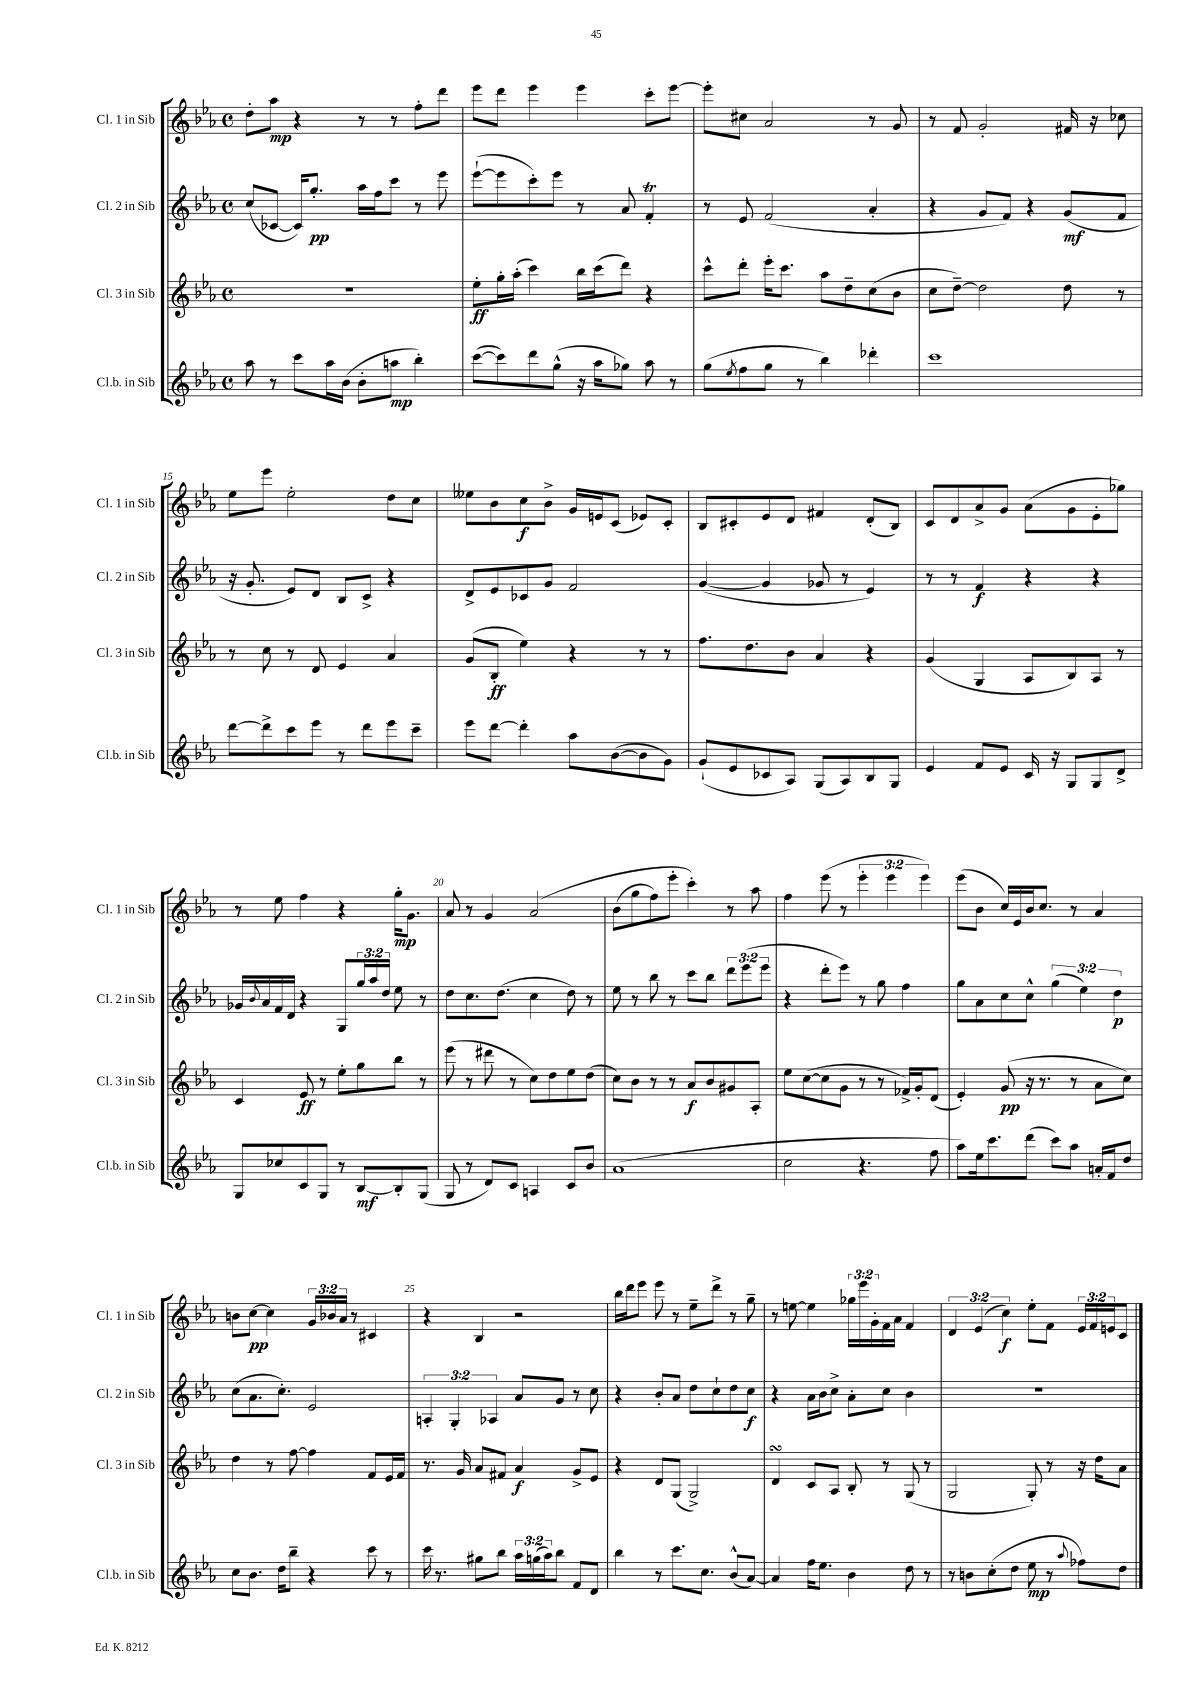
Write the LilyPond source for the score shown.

<<
\new StaffGroup <<
\new Staff = "s0" \with { instrumentName = "Cl. 1 in Sib" shortInstrumentName = "Cl. 1 in Sib" } {
    \clef treble \key ees \major \defaultTimeSignature \time 4/4 \override Staff.TupletNumber.text = #tuplet-number::calc-fraction-text
    d''8-. aes''8\mp r4 r8 r8 f''8-. d'''8 |
    ees'''8 d'''8 ees'''4 ees'''4 c'''8-. ees'''8~ |
    ees'''8-. cis''8 aes'2 r8 g'8 |
    r8 f'8 g'2-. fis'16 r16 ces''8 |
    ees''8 ees'''8 ees''2-. d''8 c''8 |
    eeses''8 bes'8 c''8\f bes'8-> g'16 e'16 c'8( ees'8) c'8-. |
    bes8 cis'8-. ees'8 d'8 fis'4 d'8-.( bes8) |
    c'8 d'8 aes'8-> g'8 aes'8( g'8 ees'8-. ges''8) |
    r8 ees''8 f''4 r4 g''16-.\mp g'8. |
    aes'8 r8 g'4 aes'2\( |
    bes'8( g''8 f''8) ees'''8-. c'''4-.\) r8 aes''8 |
    f''4 ees'''8( r8 \tuplet 3/2 { ees'''4-. ees'''4 ees'''4) } |
    ees'''8( bes'8 c''16) ees'16 bes'16 c''8. r8 aes'4 |
    b'8 c''8~\pp c''4 \tuplet 3/2 { g'16 bes'16 aes'16 } r8 cis'4 |
    r4 bes4 r2 |
    bes''16 d'''16 ees'''8 ees'''8 r8 ees''8-- d'''8-> r8 g''8-- |
    r8 e''8~ e''4 \tuplet 3/2 { ges''16 ees'''16 g'16-. } f'16 aes'16 f'4 |
    \tuplet 3/2 { d'4 ees'4( c''4\f) } ees''8-. f'8 \tuplet 3/2 { ees'16 f'16 e'16 } c'8 \bar "|." |
}
\new Staff = "s1" \with { instrumentName = "Cl. 2 in Sib" shortInstrumentName = "Cl. 2 in Sib" } {
    \clef treble \key ees \major \defaultTimeSignature \time 4/4 \override Staff.TupletNumber.text = #tuplet-number::calc-fraction-text
    c''8( ces'8~ ces'16) g''8.-.\pp aes''16 f''16 c'''8 r8 ees'''8 |
    ees'''8~-!( ees'''8 c'''8-.) ees'''8 r8 aes'8 f'4-.\trill |
    r8 ees'8 f'2( aes'4-. |
    r4 g'8 f'8) r4 g'8\mf( f'8 |
    r16 g'8.-. ees'8) d'8 bes8 c'8-> r4 |
    d'8-> ees'8 ces'8 g'8 f'2 |
    g'4~( g'4 ges'8 r8 ees'4) |
    r8 r8 f'4\f r4 r4 |
    ges'16 \appoggiatura { bes'8 } aes'16 f'16 d'16 r4 g8 \tuplet 3/2 { g''16 aes''16 d''16 } ees''8 r8 |
    d''8 c''8. d''8.( c''4 d''8) r8 |
    ees''8 r8 bes''8 r8 c'''8 bes''8 \tuplet 3/2 { d'''8 ees'''8( ees'''8 } |
    r4 d'''8-. ees'''8) r8 g''8 f''4 |
    g''8 aes'8 c''8 c''8-^ \tuplet 3/2 { g''4( ees''4) d''4\p } |
    c''8( aes'8. c''8.-.) ees'2 |
    \tuplet 3/2 { a4-. g4-. aes4 } aes'8 g'8 r8 c''8 |
    r4 bes'8-. aes'8 d''8 c''8-! d''8 c''8\f |
    r4 aes'16 bes'16 c''8-> aes'8-. c''8 bes'4 |
    R1 \bar "|." |
}
\new Staff = "s2" \with { instrumentName = "Cl. 3 in Sib" shortInstrumentName = "Cl. 3 in Sib" } {
    \clef treble \key ees \major \defaultTimeSignature \time 4/4
    r1 |
    ees''8-.\ff g''16-. aes''16-.( c'''4) bes''16 c'''16( d'''8) r4 |
    c'''8-^ d'''8-. ees'''16-. c'''8. aes''8 d''8-- c''8( bes'8 |
    c''8 d''8~--) d''2 d''8 r8 |
    r8 c''8 r8 d'8 ees'4 aes'4 |
    g'8( bes8-.\ff ees''4) r4 r8 r8 |
    f''8. d''8. bes'8 aes'4 r4 |
    g'4( g4 aes8 bes8) aes8 r8 |
    c'4 ees'8\ff r8 ees''8-. g''8 bes''8 r8 |
    ees'''8( r8 dis'''8 r8 c''8) d''8 ees''8 d''8( |
    c''8) bes'8 r8 r8 aes'8\f bes'8 gis'8 aes8-. |
    ees''8 c''8~( c''8 g'8 r8 r8 fes'16->) g'16-. d'8( |
    ees'4-.) g'8\pp( r16 r8. r8 aes'8 c''8) |
    d''4 r8 f''8~ f''4 f'8 ees'16 f'16 |
    r8. g'16 aes'8 fis'8 aes'4\f g'8-> ees'8 |
    r4 d'8 g8( g2->) |
    d'4\turn c'8 aes8 bes8-. r8 g8( r8 |
    g2 g8-.) r8 r16 d''16 aes'8 \bar "|." |
}
\new Staff = "s3" \with { instrumentName = "Cl.b. in Sib" shortInstrumentName = "Cl.b. in Sib" } {
    \clef treble \key ees \major \defaultTimeSignature \time 4/4 \override Staff.TupletNumber.text = #tuplet-number::calc-fraction-text
    aes''8 r8 c'''8 aes''16 bes'16( bes'8-. a''8\mp bes''4-.) |
    c'''8~( c'''8) d'''8 g''8-^( r16 aes''16 ges''8) aes''8 r8 |
    g''8( \acciaccatura { ees''8 } f''8 g''8 r8 bes''4) des'''4-. |
    c'''1 |
    d'''8~ d'''8-> c'''8 ees'''8 r8 d'''8 ees'''8 c'''8-- |
    ees'''8 d'''8~ d'''4-. aes''8 bes'8~( bes'8 g'8) |
    g'8-!( ees'8 ces'8 aes8) g8( aes8) bes8 g8 |
    ees'4 f'8 ees'8 c'16 r16 g8 g8 d'8-> |
    g8 ces''8 c'8 g8 r8 bes8~\mf bes8-. g8( |
    g8 r8 d'8) c'8 a4 c'8 bes'8 |
    aes'1( |
    c''2 r4. f''8 |
    aes''8) ees''16 c'''8. d'''8( c'''8) aes''8 a'16-. f'16 d''8 |
    c''8 bes'8. d''16 bes''8-- r4 c'''8 r8 |
    c'''16 r8. gis''8 bes''8 \tuplet 3/2 { aes''16 g''16( aes''16) } bes''8 f'8 d'8 |
    bes''4 r8 c'''8. c''8. bes'8-^( aes'8~) |
    aes'4 f''16 ees''8. bes'4 d''8 r8 |
    r8 b'8 c''8-.( d''8 ees''8\mp r8 \appoggiatura { aes''8 } fes''8) d''8 \bar "|." |
}
>>
>>
\layout { \context { \Score currentBarNumber = #11 \override BarNumber.break-visibility = ##(#f #t #t) barNumberVisibility = #(every-nth-bar-number-visible 5) } }
